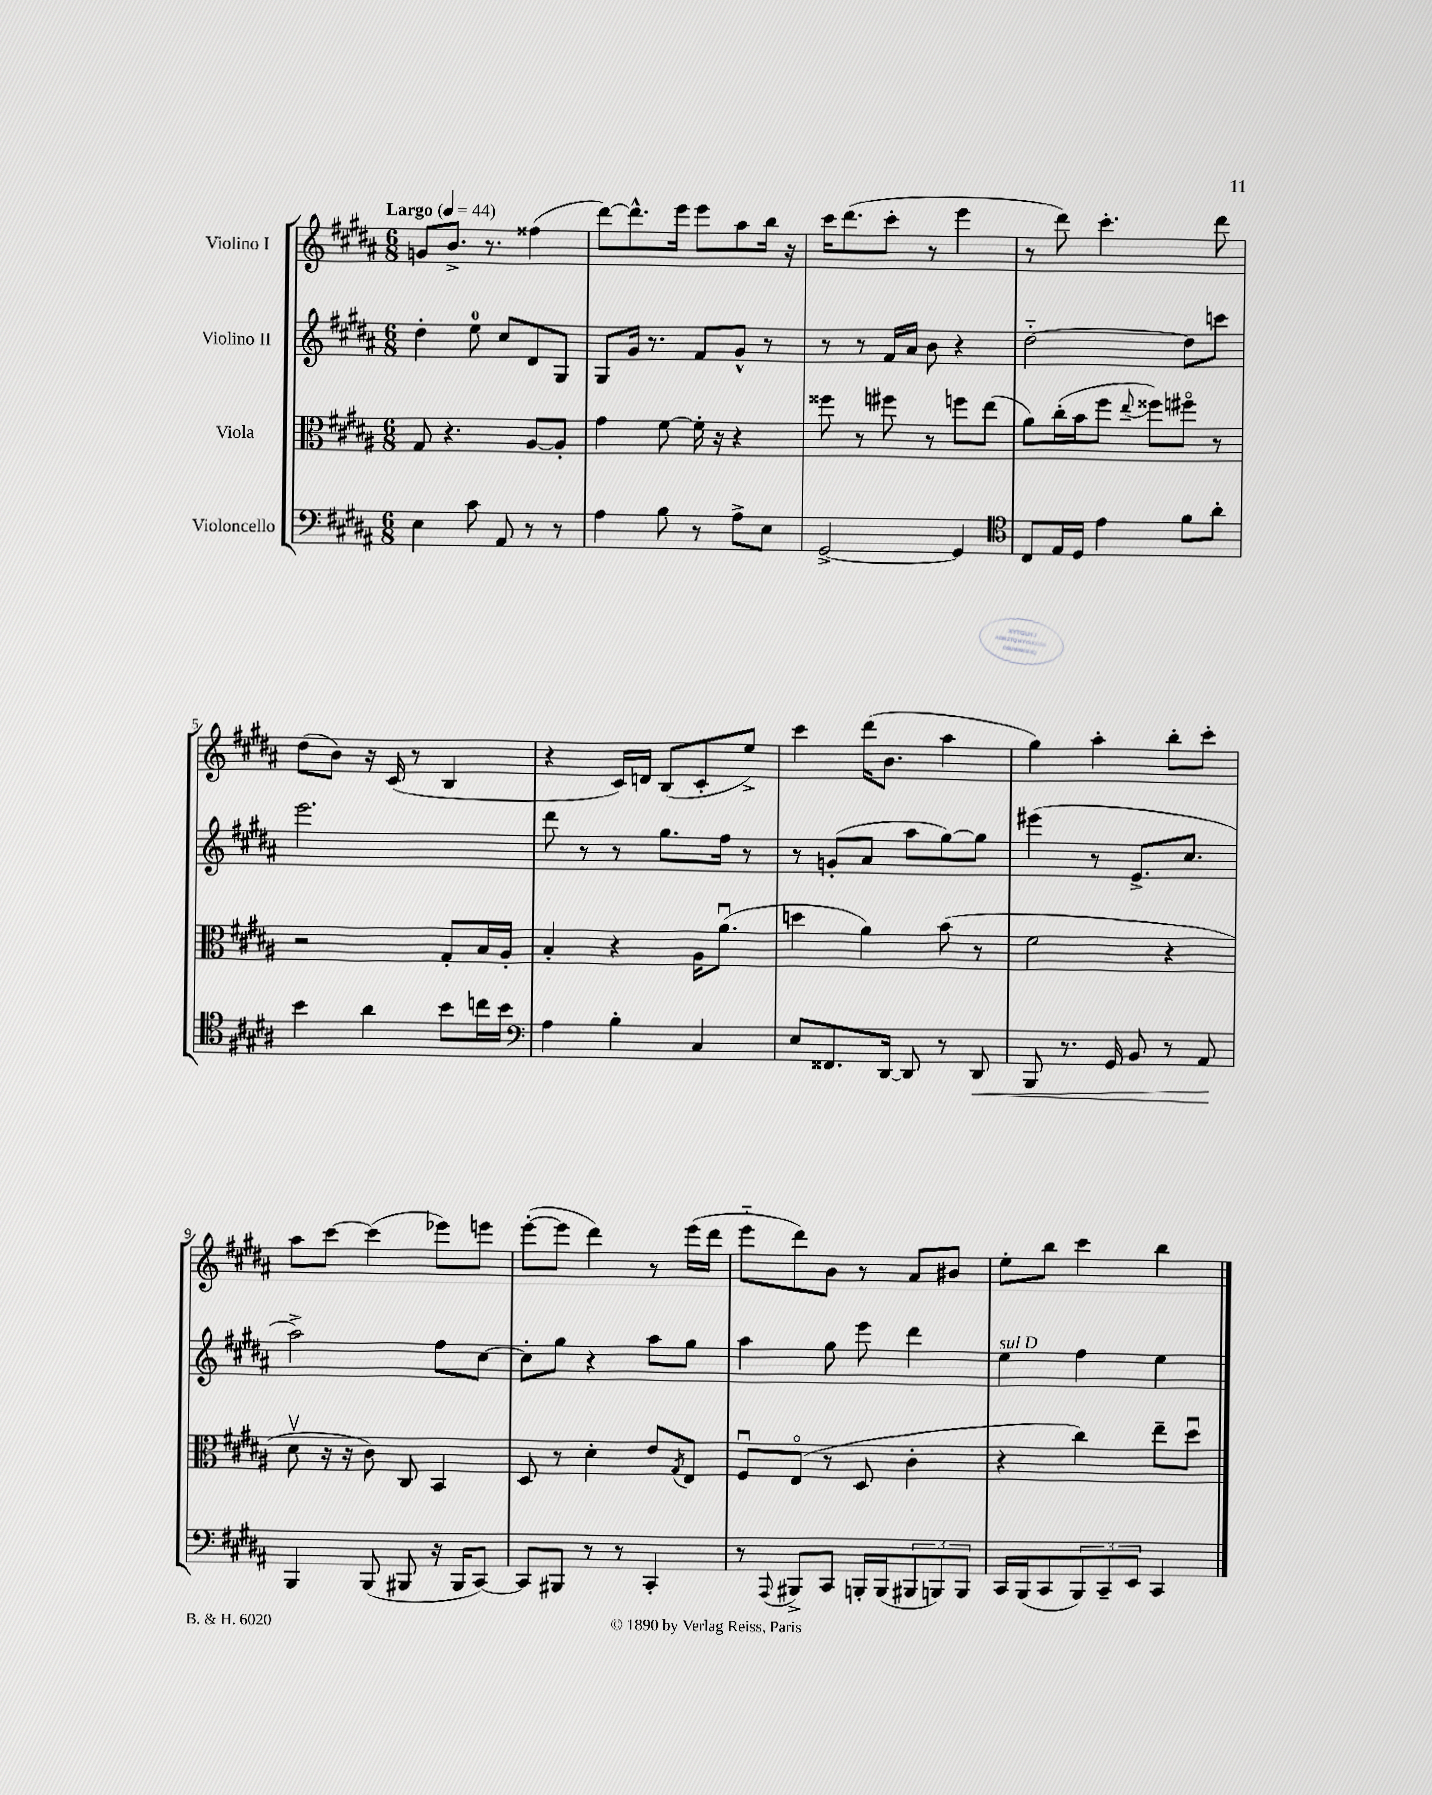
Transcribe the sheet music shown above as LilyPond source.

<<
\new StaffGroup <<
\new Staff = "s0" \with { instrumentName = "Violino I" } {
    \clef treble \key b \major \numericTimeSignature \time 6/8 \tempo "Largo" 4 = 44
    g'8 b'8.-> r8. fisis''4( |
    dis'''8~) dis'''8.-^ e'''16 e'''8 ais''8 b''16 r16 |
    cis'''16 dis'''8.( cis'''8-. r8 e'''4 |
    r8 dis'''8) cis'''4.-. dis'''8 |
    dis''8( b'8) r16 cis'16( r8 b4 |
    r4 cis'16) d'16 b8( cis'8-. e''8->) |
    cis'''4 dis'''16( b'8. ais''4 |
    gis''4) ais''4-. b''8-. cis'''8-. |
    ais''8 cis'''8~ cis'''4( ees'''8) e'''8 |
    e'''8~-.( e'''8 dis'''4) r8 e'''16( dis'''16 |
    e'''8-_ dis'''8) b'8 r8 ais'8 bis'8 |
    e''8-. b''8 cis'''4 b''4 \bar "|." |
}
\new Staff = "s1" \with { instrumentName = "Violino II" } {
    \clef treble \key b \major \numericTimeSignature \time 6/8
    dis''4-. e''8-0 cis''8 dis'8 gis8 |
    gis8 gis'16 r8. fis'8 gis'8-^ r8 |
    r8 r8 fis'16 ais'16 b'8 r4 |
    dis''2~-_ dis''8 c'''8 |
    e'''2. |
    dis'''8 r8 r8 gis''8. fis''16 r8 |
    r8 g'8-.( ais'8 ais''8 gis''8~) gis''8 |
    eis'''4( r8 e'8.-> cis''8. |
    ais''2->) fis''8 cis''8~ |
    cis''8-. gis''8 r4 ais''8 gis''8 |
    ais''4 gis''8 e'''8 dis'''4 |
    e''4^\markup { \italic "sul D" } fis''4 e''4 \bar "|." |
}
\new Staff = "s2" \with { instrumentName = "Viola" } {
    \clef alto \key b \major \numericTimeSignature \time 6/8
    gis8 r4. ais8~ ais8-. |
    gis'4 fis'8~ fis'16-. r16 r4 |
    fisis''8 r8 fis''8 r8 f''8 e''8( |
    ais'8) cis''16-.( b'16 fis''8 \appoggiatura { e''8 } fisis''8) fis''8\flageolet r8 |
    r2 gis8-. b16 ais16-. |
    b4-. r4 ais16 ais'8.\downbow( |
    d''4 ais'4) b'8( r8 |
    fis'2 r4 |
    dis'8\upbow r16 r16 cis'8) cis8 b,4 |
    dis8 r8 dis'4-. e'8 \acciaccatura { gis8 } e8 |
    fis8\downbow e8\flageolet( r8 dis8 cis'4-. |
    r4 cis''4) e''8-- dis''8\downbow \bar "|." |
}
\new Staff = "s3" \with { instrumentName = "Violoncello" } {
    \clef bass \key b \major \numericTimeSignature \time 6/8
    e4 cis'8 ais,8 r8 r8 |
    ais4 b8 r8 ais8-> e8 |
    gis,2~-> gis,4 |
    \clef tenor cis8 e16 dis16 e'4 fis'8 ais'8-. |
    b'4 ais'4 b'8 c''16 b'16 |
    \clef bass ais4 b4-. cis4 |
    e8 fisis,8. dis,16~ dis,8 r8 dis,8\< |
    b,,8 r8. gis,16 b,8 r8 ais,8\! |
    b,,4 b,,8( bis,,8 r16 bis,,16 cis,8~) |
    cis,8 bis,,8 r8 r8 cis,4-. |
    r8 \appoggiatura { ais,,8 } bis,,8-> cis,8 b,,16-. b,,16( \tuplet 3/2 { bis,,8 b,,8) b,,8 } |
    cis,16 b,,16( cis,8 \tuplet 3/2 { b,,8) cis,8-- e,8 } cis,4 \bar "|." |
}
>>
>>
